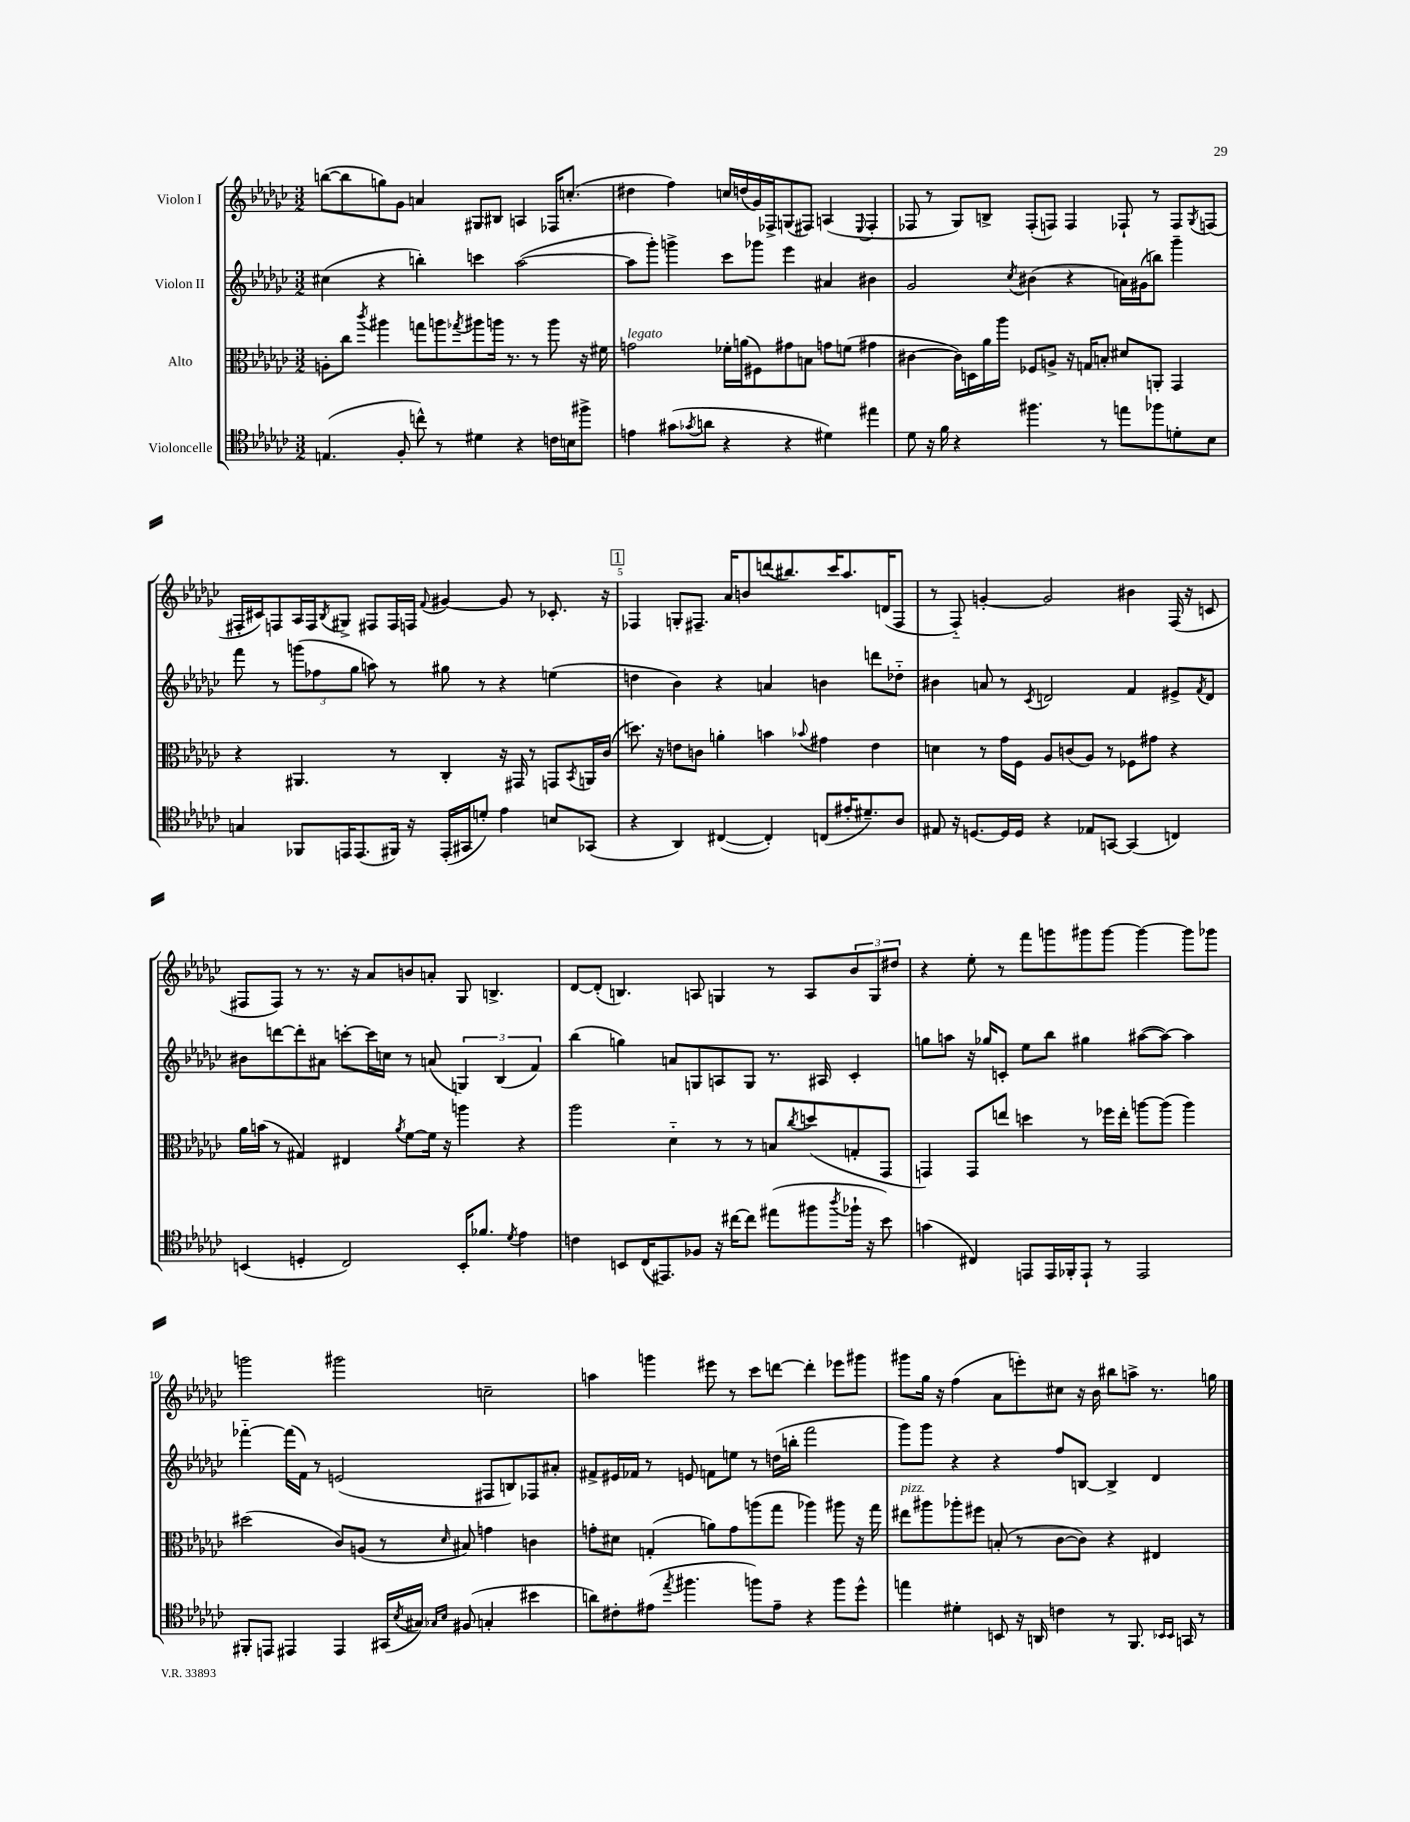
<<
\new StaffGroup <<
\new Staff = "s0" \with { instrumentName = "Violon I" } {
    \clef treble \key ges \major \numericTimeSignature \time 3/2
    b''8~( b''8 g''8) ges'8 a'4 gis8 bis8 a4 fes16 c''8.-.( |
    dis''4 f''4) c''16 d''16( ges'16) fes16-> g8( fis8) a4( \appoggiatura { ees8 } fis4-. |
    fes8 r8 ges8) b8-> fes8-.( f8) f4 fes8-! r8 fes8 \acciaccatura { ges8 } f8( |
    fis16-. cis'16) f8 aes16 f16 \acciaccatura { bes8 } gis8-> fis8 fis16 f16 \appoggiatura { f'8 } gis'4~ gis'8 r8 ces'8.-. r16 |
    \mark \markup { \box "1" } fes4 g8-. fis8.-- aes'16 b'8 d'''8( bis''8.) ces'''16 aes''8. d'16( fis8 |
    r8 f8-_) g'4~-. g'2 bis'4 f16( r16 c'8 |
    fis8 fis8) r8 r8. r16 aes'8 b'8 a'8-. ges8 b4.-> |
    des'8~ des'8-.( b4.) a8 g4 r8 a8 \tuplet 3/2 { bes'8 g8 dis''8 } |
    r4 ees''8-. r8 f'''8 g'''8 gis'''8 gis'''8~ gis'''4~ gis'''8 ges'''8 |
    g'''2 gis'''2 c''2-- |
    a''4 g'''4 eis'''8 r8 ces'''8 d'''8~ d'''4-. ees'''8 gis'''8 |
    gis'''8 ges''16 r16 f''4( aes'8 e'''8-.) cis''8 r16 bes'16 bis''8 a''8-> r8. g''16 \bar "|." |
}
\new Staff = "s1" \with { instrumentName = "Violon II" } {
    \clef treble \key ges \major \numericTimeSignature \time 3/2
    cis''4( r4 b''4-.) c'''4 aes''2~( |
    aes''8 ges'''8-.) g'''4-> ces'''8 ges'''8 ees'''4 ais'4 bis'4 |
    ges'2 \acciaccatura { ces''8 } bis'4( r4 a'16) gis'16( b''8) ges'''4-- |
    f'''8 r8 \tuplet 3/2 { g'''8( fes''8 ges''8 } a''8) r8 gis''8 r8 r4 e''4( |
    \mark \markup { \box "1" } d''4 bes'4) r4 a'4 b'4 d'''8 des''8-_ |
    bis'4 a'8 r8 \acciaccatura { ces'8 } d'2 f'4 eis'8-> \acciaccatura { f'8 } d'8 |
    bis'8 d'''8~ d'''8-. ais'8 c'''8~-. c'''16 c''16 r8 a'8( \tuplet 3/2 { g4) bes4( f'4) } |
    bes''4( g''4) a'8 g8 a8 g8 r8. ais16 ces'4-. |
    g''8 a''8 r16 ges''16 c'8-. ees''8 bes''8 gis''4 ais''8~( ais''8~) ais''4 |
    fes'''4~-_ fes'''16( f'16) r8 e'2( fis8 b8) fes8 ais'8-. |
    fis'8-> eis'16 fes'16 r8 e'8 f'8 e''8 r8 d''16( b''16-. f'''2 |
    ges'''8) ges'''8 r4 r4 f''8 b8~ b4-> des'4 \bar "|." |
}
\new Staff = "s2" \with { instrumentName = "Alto" } {
    \clef alto \key ges \major \numericTimeSignature \time 3/2
    a8-. ces''8 \acciaccatura { ces'''8 } ais''4 g''8 a''8 \acciaccatura { ges''8 } ais''8 a''16 r8. r8 a''8 r16 fis'16 |
    g'2^\markup { \italic "legato" } fes'16-. a'16( fis8) gis'8 b8 g'8 f'8( gis'4 |
    cis'4~ cis'16) d16 aes'16 aes''16 fes8 a8-> r16 g16 b8-. dis'8 a,8-. ges,4 |
    r4 ais,4. r8 ces4-. r16 gis,16 r8 g,8 \acciaccatura { bes,8 } a,16 ces'16( |
    \mark \markup { \box "1" } d''8.) r16 e'8 c'8 a'4-. b'4 \appoggiatura { bes'8 } gis'4 e'4 |
    d'4 r8 ges'16 f16 aes8 c'8( aes8) r8 fes8 gis'8 r4 |
    aes'16 b'16( r8 gis4) eis4 \acciaccatura { aes'8 } f'8~ f'16 r16 a''4 r4 |
    aes''2 des'4-_ r8 r8 b8 \acciaccatura { ces''8 } d''8( g8-. ges,8 |
    g,4) g,8 e''8 d''4 r8 fes''16 e''16-. a''8~ a''8( a''4) |
    dis''2( ces'8) a8( r8 \grace { des'16 } bis8) g'4 c'4 |
    g'8-. dis'8 g4-.( a'8) g'8 a''8( ges''8 aes''4) ais''8 r16 ges''16 |
    eis''8^\markup { \italic "pizz." } ais''8 aes''8-. fis''8 b8-.( r8 ces'8~ ces'8) r4 eis4 \bar "|." |
}
\new Staff = "s3" \with { instrumentName = "Violoncelle" } {
    \clef tenor \key ges \major \numericTimeSignature \time 3/2
    e4.( f8-. c''8-^) r8 dis'4 r4 c'16 b16 fis''8-> |
    e'4 gis'8( \acciaccatura { ges'8 } a'8 r4 r4 dis'4) eis''4 |
    des'8 r16 f'16 r4 fis''4. r8 e''8 fes''8 d'8-. bes8 |
    g4 fes,8 e,16 e,8.( fis,16) r16 e,16-.( gis,16 d'8-.) ees'4 b8 ges,8( |
    \mark \markup { \box "1" } r4 aes,4) cis4~( cis4-.) c8( eis'16-. dis'8.--) aes8 |
    eis8 r16 d8.~ d16 d16 r4 ees8 g,8~ g,4( c4) |
    b,4( d4-. ces2) b,16-. fes'8. \acciaccatura { des'8 } ees'4 |
    c'4 b,8 ces16( eis,8.) fes8 r16 cis''16~ cis''8 eis''8( fis''8 \acciaccatura { aes''8 } fes''16-! r16 bes'8) |
    g'4( cis4) e,8 e,16 fes,16-. e,8-! r8 e,2 |
    fis,8-. e,8 eis,4 eis,4 gis,16( \acciaccatura { bes8 } gis16) \grace { ges16 bes16 } fis8( g4-. bis'4 |
    a'8) cis'8-. eis'8( \acciaccatura { ees''8 } fis''4. f''8) eis'8-- r4 f''8 des''8-^ |
    e''4 dis'4-. b,8 r16 a,16 c'4 r8 f,8. \grace { bes,16 bes,16 } g,16 r8 \bar "|." |
}
>>
>>
\layout { \context { \Score \override BarNumber.break-visibility = ##(#f #t #t) barNumberVisibility = #(every-nth-bar-number-visible 5) } }
